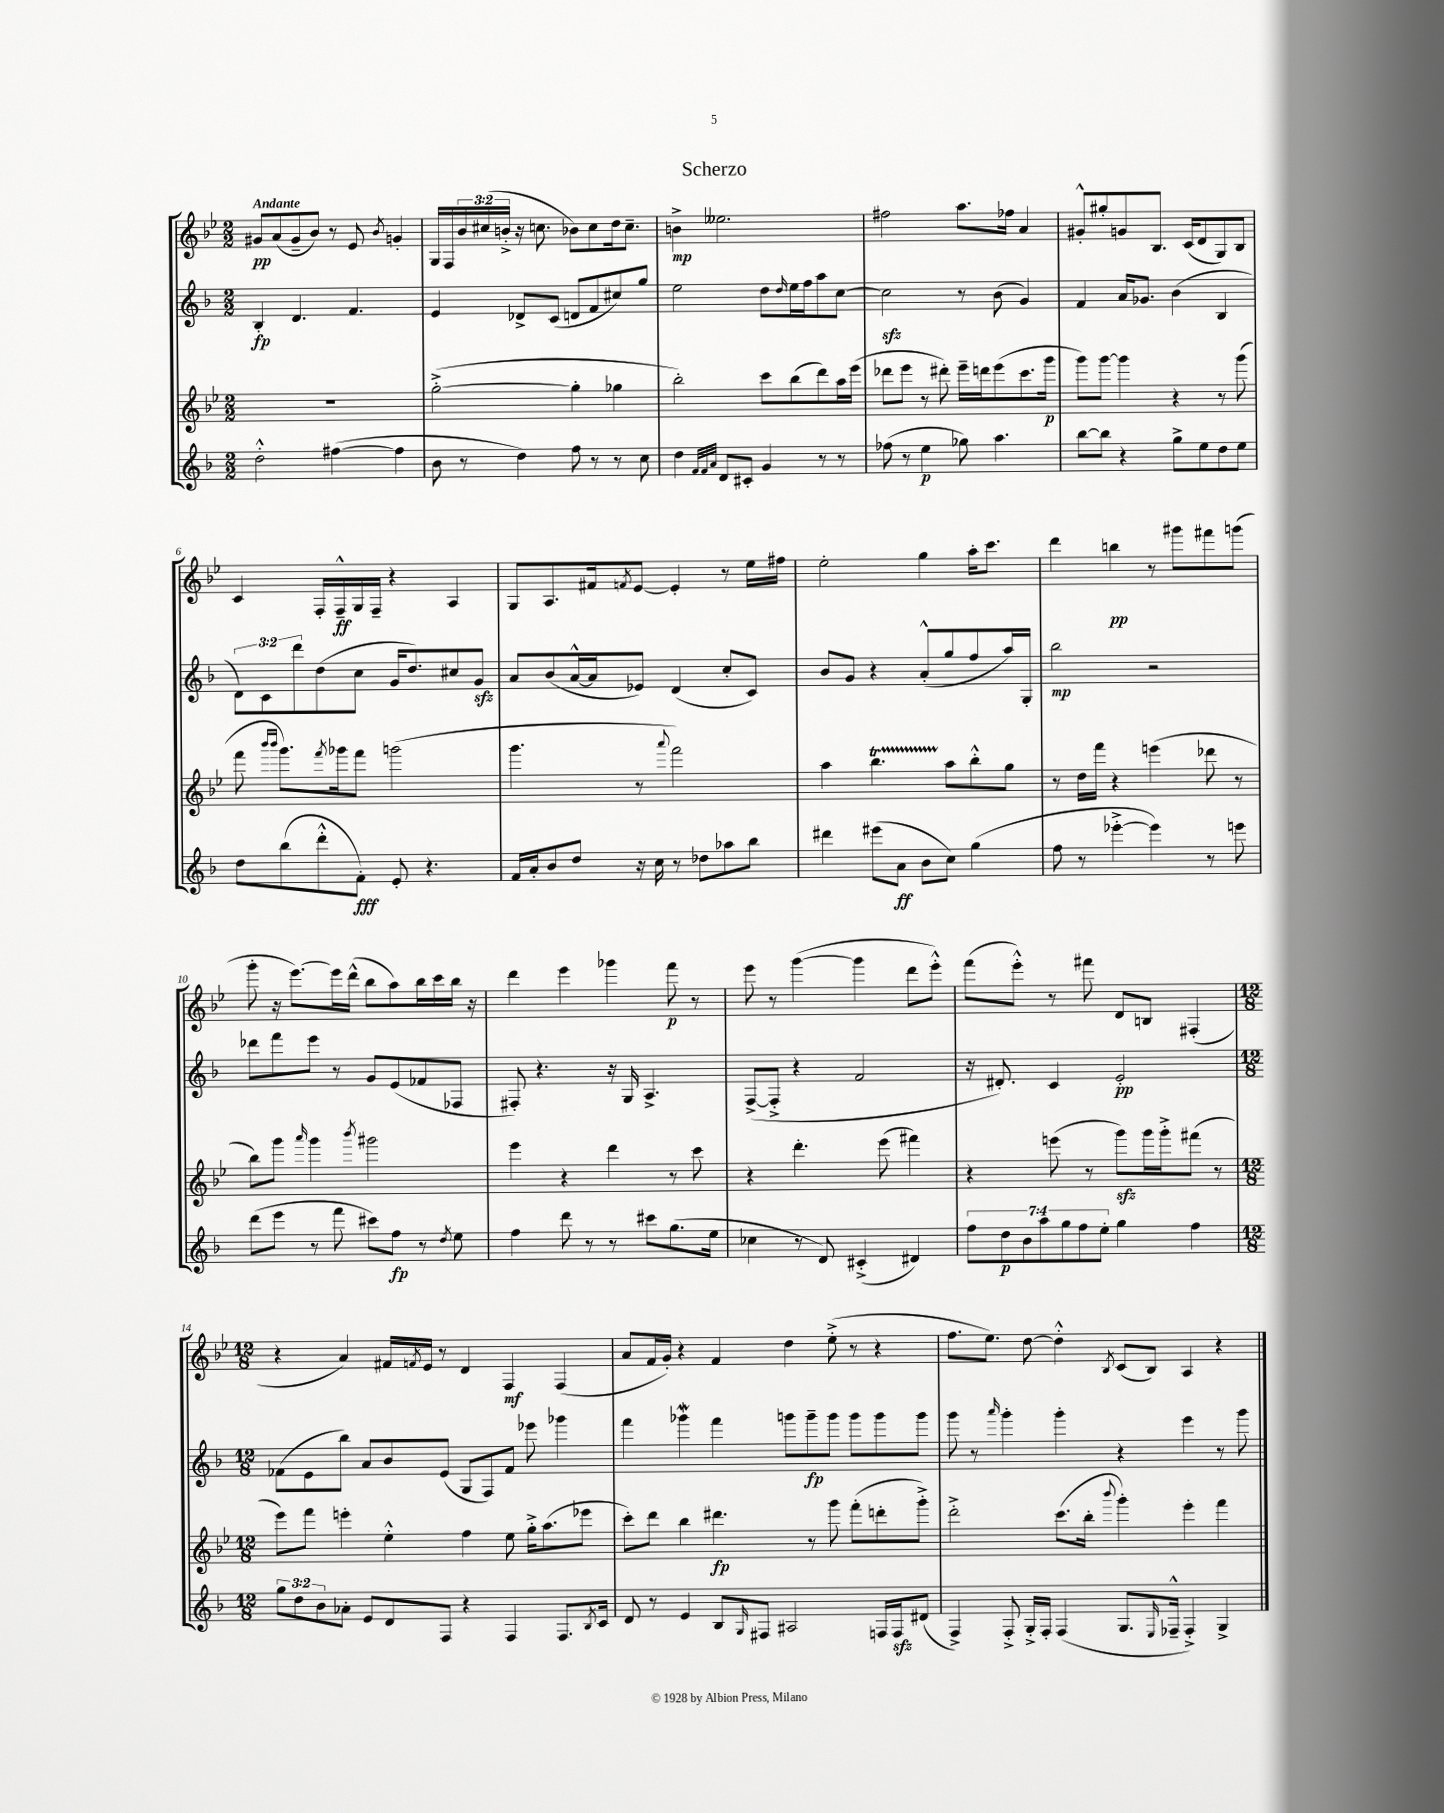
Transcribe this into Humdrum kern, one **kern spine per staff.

**kern	**kern	**kern	**kern
*staff4	*staff3	*staff2	*staff1
*clefG2	*clefG2	*clefG2	*clefG2
*k[b-]	*k[b-e-]	*k[b-]	*k[b-e-]
*M2/2	*M2/2	*M2/2	*M2/2
2dd'^^	1r	4B-'	8g#
.	.	.	(8a
.	.	4.d	8g#~
.	.	.	8b-)
([4ff#	.	.	8r
.	.	4.f	8e-
.	.	.	8qb-
4ff#]	.	.	4g'
=	=	=	=
8b-	([2gg'^	4e	16G
.	.	.	16F
8r	.	.	24b-
.	.	.	(24cc#
.	.	.	24b'^
4dd)	.	8d-^	16r
.	.	.	8.cc
.	.	(8c	.
8ff	4gg']	8d	8b-)
8r	.	8f	8cc
8r	4gg-	8cc#)	16dd
.	.	.	8.cc~
8cc	.	8gg	.
=	=	=	=
4dd	2bb-')	2ee	4b^
32qqf	.	.	.
32qqf	.	.	.
32qqa	.	.	.
8d	.	.	2.ee--
8c#'	.	.	.
4g	8ccc	8dd	.
.	.	16qqdd	.
.	(8bb-	16ee	.
.	.	16ff	.
8r	8ddd)	8aa	.
8r	16aa	[8cc	.
.	(16eee-	.	.
=	=	=	=
(8ff-	8ddd-	2cc]	2ff#
8r	8eee-	.	.
4ee	8r	.	.
.	8ddd#')	.	.
8gg-)	16eee-~	8r	8.aa
.	16ddd	.	.
4.aa	(8eee-	(8b-	.
.	.	.	16ff-
.	8.ccc	4g)	4a
.	16ggg	.	.
=	=	=	=
[8bb-	8ggg)	4f	8g#'^^
8bb-]	[8ggg	.	8gg#'
4r	4ggg]	16a	8g
.	.	8.g-	.
.	.	.	8.B-
8gg^	4r	(4b-	.
.	.	.	(16c
8ee	.	.	8d
8dd	8r	4B-	8G)
8ee	(8ggg	.	8B-
=	=	=	=
8dd	8fff	12d)	4c
.	.	12c	.
.	16qqbbb-	.	.
.	16qqbbb-	.	.
(8bb-	8.ggg)	.	.
.	.	12ddd	.
8ddd'^^	.	(8dd	16F'
.	8qfff	.	.
.	16ggg-	.	16F~^^
8f')	8fff	8cc	16G
.	.	.	16F~
8e'	(2ggg	16g	4r
.	.	8.dd)	.
4.r	.	.	.
.	.	8cc#	4A
.	.	8g	.
=	=	=	=
16f	4.ggg	8a	8G
16a'	.	.	.
8b-	.	(8b-	8.A
8dd	.	[16a^^	.
.	.	16a]	16f#
.	.	.	8qf
16r	8r	8e-)	[8e-
16cc	.	.	.
.	8qqaaa	.	.
8r	2fff)	(4d	4e-']
8dd-	.	.	.
8aa-	.	8cc'	8r
8bb-	.	8c)	16ee-
.	.	.	16ff#
=	=	=	=
4ddd#	4aa	8b-	2ee-'
.	.	8g	.
(8eee#	4.bb-	4r	.
8a	.	.	.
8b-	.	(8a'^^	4gg
8cc)	8aa	8gg	.
(4gg	8bb-'^^	8ff	16aa'
.	.	.	8.ccc
.	8gg	16aa)	.
.	.	16G'	.
=	=	=	=
8ff	8r	2bb-	4ddd
8r	16dd	.	.
.	16fff	.	.
[4eee-'^	4r	.	4bb
4eee-])	(4eee	2r	8r
.	.	.	8ggg#
8r	8ddd-	.	8fff#
8eee	8r	.	(8ggg
=	=	=	=
(8ddd	8bb-)	8ddd-	8ggg'
8eee	8ggg	8fff	16r
.	.	.	[8.eee-)
.	16qqaaa	.	.
8r	4ggg	8eee	.
8fff	.	8r	16eee-]
.	.	.	(16ddd^^
.	8qbbb-	.	.
8ccc#)	2ggg#	8g	8bb-
8ff	.	(8e	8aa)
8r	.	8f-	16bb-
.	.	.	16ccc
8qdd	.	.	.
8ee	.	8F-	16bb-
.	.	.	16r
=	=	=	=
4ff	4eee-	8F#')	4ddd
.	.	4.r	.
8ddd	4r	.	4eee-
8r	.	.	.
8r	4ddd	16r	4ggg-
.	.	16G	.
8ccc#	.	4.A^	.
(8.gg	8r	.	8fff
.	8ccc	.	8r
16ee	.	.	.
=	=	=	=
4cc-	4r	([8F^	8eee-
.	.	8F'^]	8r
8r	4.ddd'	4r	([4ggg
8d)	.	.	.
(4c#'^	.	2f	4ggg]
.	(8eee-	.	.
4d#)	4fff#)	.	8ddd
.	.	.	8eee-'^^)
=	=	=	=
14ff	4r	16r	(8fff
.	.	8.d#')	.
14dd	.	.	.
.	.	.	8eee-'^^)
14b-	.	.	.
14aa	.	.	.
.	(8eee	4c	8r
14gg	.	.	.
14ff	.	.	.
.	8r	.	8fff#
14ee'	.	.	.
4gg	8ggg)	2e'	8d
.	16ggg	.	8B
.	16ggg'^	.	.
4ff	(8fff#	.	(4F#'
.	8r	.	.
=	=	=	=
*M12/8	*M12/8	*M12/8	*M12/8
12gg	8eee-)	(8f-	4r
12dd	.	.	.
.	8fff	8e	.
12b-	.	.	.
8a-'	4eee'	8bb-)	4a)
8e	.	8a	.
8d	4ee-'^^	8b-	16f#
.	.	.	8qf
.	.	.	16e-
8F	.	(8e	8r
4r	4ff	8G	4d
.	.	8F)	.
4F	8ee-	8f-	4F
.	16gg'^	8eee-	.
.	(8.aa	.	.
8.F	.	4ggg-	(4F
.	8eee-	.	.
8qB-	.	.	.
16c	.	.	.
=	=	=	=
8d	8ccc')	4fff	8a
8r	8ddd	.	16f
.	.	.	16g')
4e	4bb-	4ggg-	4r
8B-	4.ddd#	4fff	4f
16qqG	.	.	.
8F#	.	.	.
2A#	.	8ggg	4dd
.	8r	8ggg~	.
.	8ggg	8ggg	(8ee-'^
.	(8fff'	8ggg	8r
16F	8ddd'	8ggg	4r
16F	.	.	.
(8d#	8ggg'^)	8ggg	.
=	=	=	=
4F^)	2ddd'^	8ggg	8.ff
.	.	8r	.
.	.	.	8.ee-)
.	.	16qqaaa	.
8F'^	.	4ggg'	.
16G'^	.	.	[8dd
16F'	.	.	.
(4F	(8.ccc	4ggg'	4dd'^^]
.	16bb-'	.	.
.	8qqbbb-	.	8qB-
8.G	4ggg')	4r	(8c
.	.	.	8B-)
16qqE	.	.	.
16F-~^^	.	.	.
4F-'^)	4eee-'	4eee	4A
4G^	4fff	8r	4r
.	.	8ggg	.
==	==	==	==
*-	*-	*-	*-
